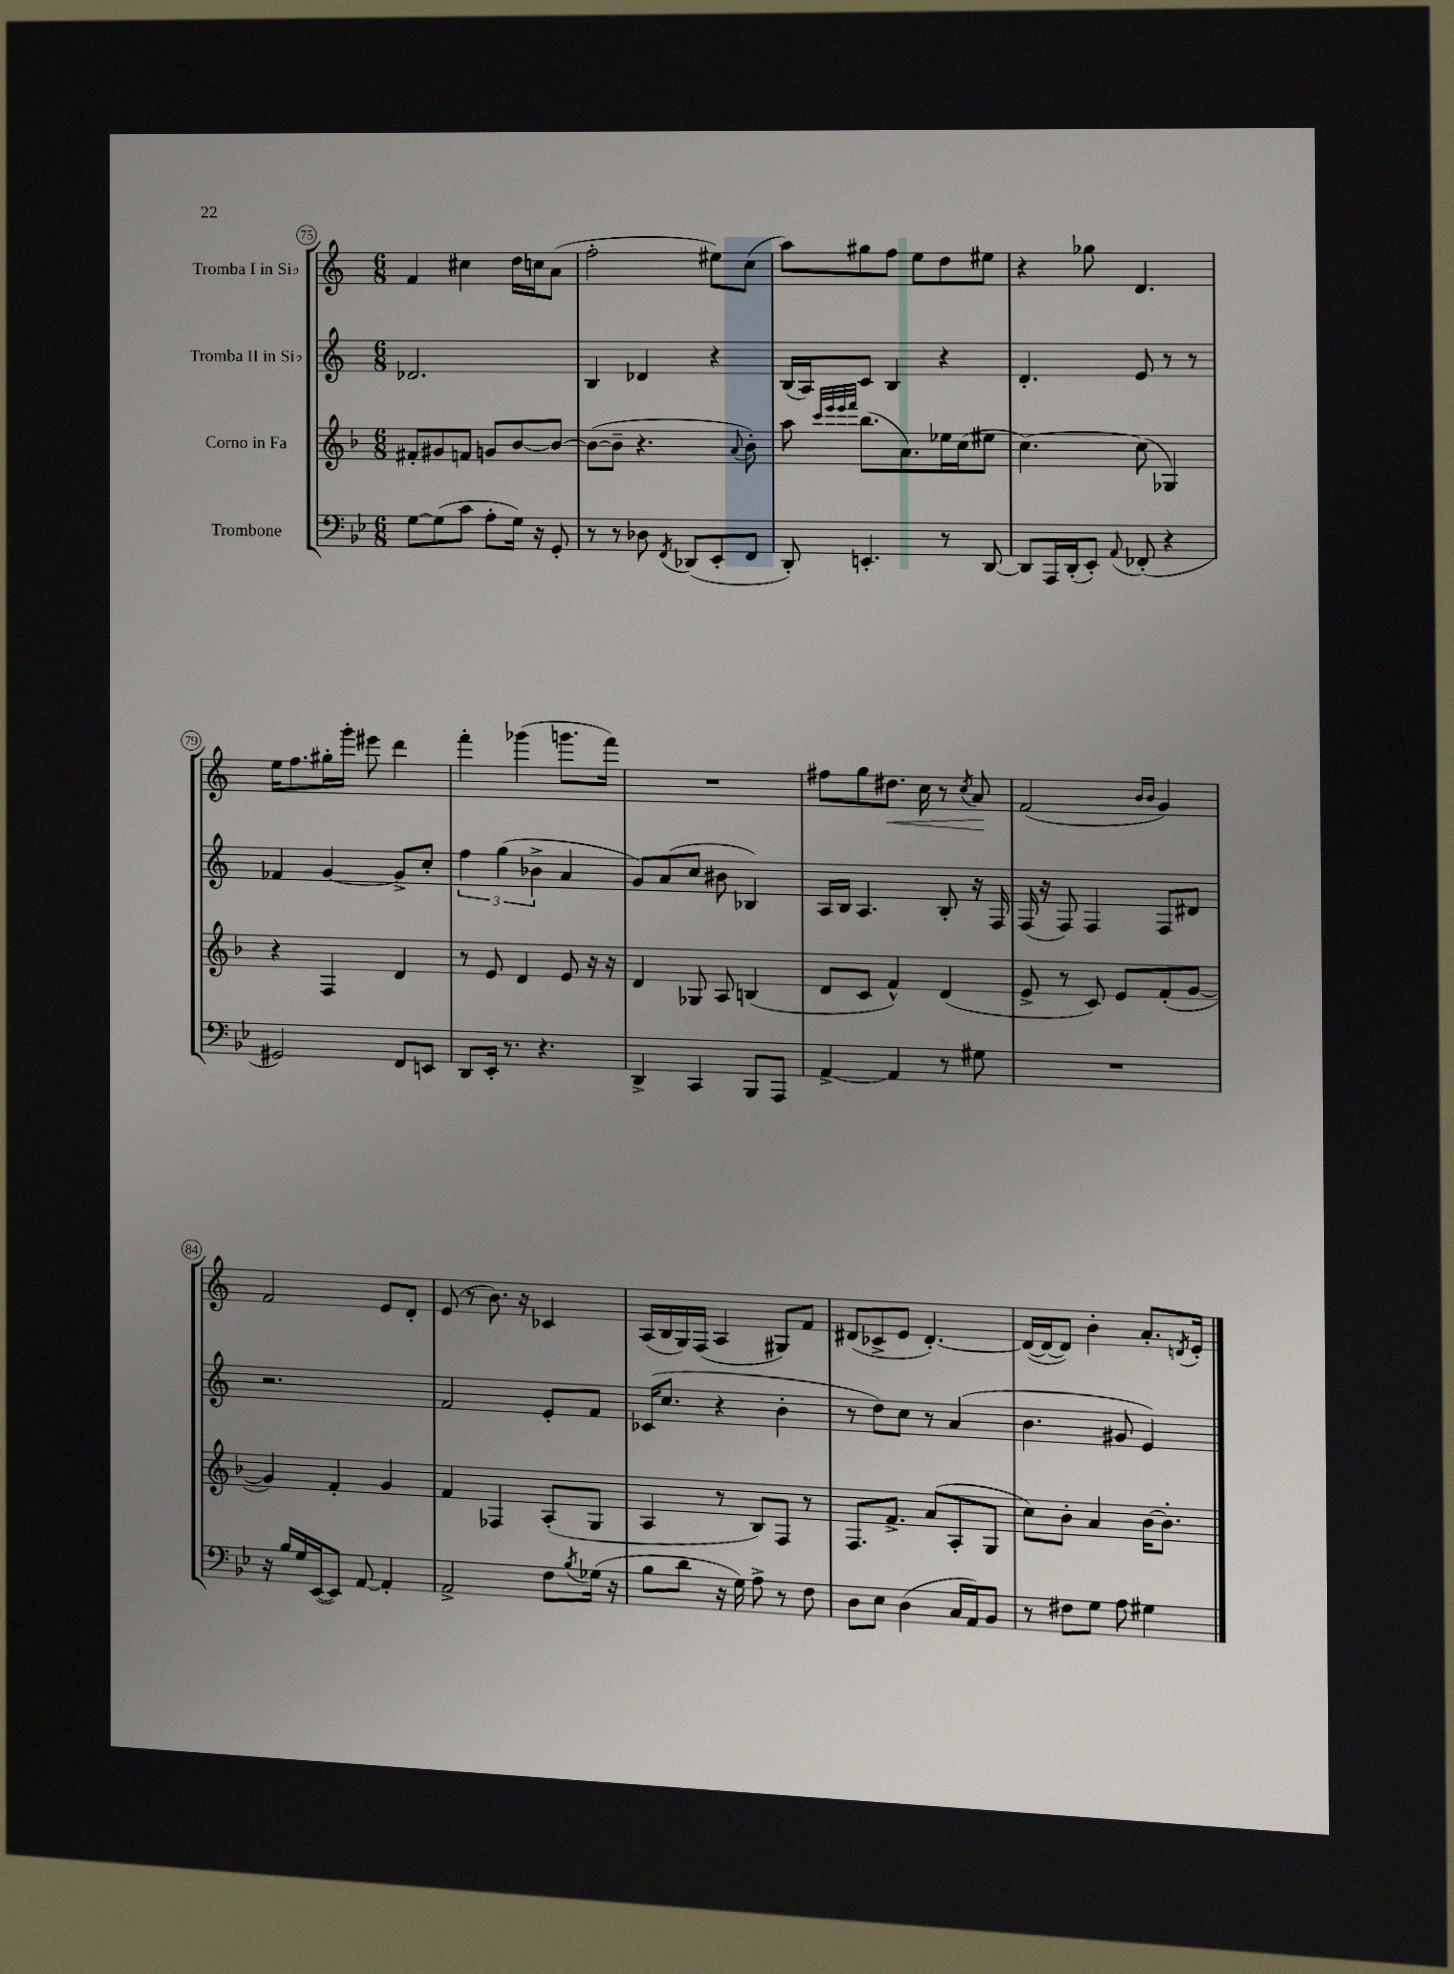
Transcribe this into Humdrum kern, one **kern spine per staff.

**kern	**kern	**kern	**kern
*staff4	*staff3	*staff2	*staff1
*clefF4	*clefG2	*clefG2	*clefG2
*k[b-e-]	*k[b-]	*k[]	*k[]
*M6/8	*M6/8	*M6/8	*M6/8
[8G	8f#'	2.d-	4f
(8G]	8g#	.	.
8c	8f	.	4cc#
8A'	8g	.	.
16G)	[8b-	.	16dd
16r	.	.	16cc
8GG'	8b-_	.	(8a
=	=	=	=
8r	(8b-_	4B	2ff'
8r	8b-~]	.	.
8D-	4.r	4d-	.
8qFF	.	.	.
(8DD-	.	.	.
8EE-'	.	4r	8ee#)
.	8qqa	.	.
8FF	8b-')	.	(8cc
=	=	=	=
8DD')	8aa	(16B	8aa)
.	.	16A)	.
.	32qqccc	.	.
.	32qqeee	.	.
.	32qqeee	.	.
.	32qqfff	.	.
4.EE'	(8.bb-	8c	8gg#
.	.	4B	8ff
.	8.a)	.	.
.	.	.	8ee
8r	16ee-	4r	8dd
.	(16cc	.	.
[8DD	8ee#	.	8ee#
=	=	=	=
8DD]	[4.cc)	4.d'	4r
16AAA	.	.	.
(16DD'	.	.	.
8EE-')	.	.	8gg-
8qqAA	.	.	.
(8FF-'	(8cc]	8e	4.d
4r	4G-)	8r	.
.	.	8r	.
=	=	=	=
2GG#)	4r	4f-	16ee
.	.	.	8.ff
.	4F	[4g	16gg#'
.	.	.	16ggg'
.	.	.	8eee#
8FF	4d	8g^]	4ddd
8EE	.	8cc'	.
=	=	=	=
8DD	8r	6ff	4fff'
16EE-'	8e	.	.
.	.	(6gg	.
8.r	.	.	.
.	4d	.	(4ggg-
.	.	6b-^	.
4.r	.	.	.
.	8e	4a	8.ggg
.	16r	.	.
.	16r	.	16fff)
=	=	=	=
4DD^	4d	8g)	2.r
.	.	(8a	.
4CC	8G-	8cc	.
.	8A	8b#	.
8BBB-	(4B	4B-)	.
8AAA	.	.	.
=	=	=	=
[4AA^	8d	16A	8ff#
.	.	16B	.
.	8c	4.A	8gg
4AA]	4f^^)	.	8.dd#
.	.	.	16cc
8r	(4d	8B'	8r
.	.	.	8qcc
8G#	.	16r	8a
.	.	16F	.
=	=	=	=
2.r	8e^	(16F	(2f
.	.	16r	.
.	8r	8F)	.
.	8c)	4F	.
.	8e	.	.
.	.	.	16qqb
.	.	.	16qqb
.	(8f'	8F	4g)
.	[8g	8d#	.
=	=	=	=
16r	4g])	2.r	2f
16B-	.	.	.
16G	.	.	.
([16EE-	.	.	.
8EE-])	4f'	.	.
[8AA	.	.	.
4AA']	4g	.	8e
.	.	.	8d'
=	=	=	=
2AA^	4f	2f	(8e
.	.	.	8r
.	4F-	.	8.b)
.	.	.	16r
8F	(8A'	8e'	4c-
8qB-	.	.	.
(16G-	8G	8f	.
16r	.	.	.
=	=	=	=
8B-	4A	(16c-	(16A
.	.	8.cc	16B
8d	.	.	16G)
.	.	.	(16F
16r	8r	4r	4A
16G)	.	.	.
8A^	8B-)	.	.
8r	8F	4b'	8G#)
8F	8r	.	8f
=	=	=	=
8D	8.F	8r	(8d#
8E-	.	8dd)	8c-^
.	8.f^	.	.
(4D	.	8cc	8e
.	(8a	8r	[4.d#')
16C	8A'	(4a	.
16AA)	.	.	.
8BB-	8G	.	.
=	=	=	=
8r	8cc)	4.b	(16d#_
.	.	.	16d#_
8F#	8b-'	.	8d#])
8G	4a	.	4b'
8A	.	8g#	.
4G#	[16b-	4e)	8.a'
.	8.b-']	.	.
.	.	.	8qd
.	.	.	16e'
==	==	==	==
*-	*-	*-	*-
